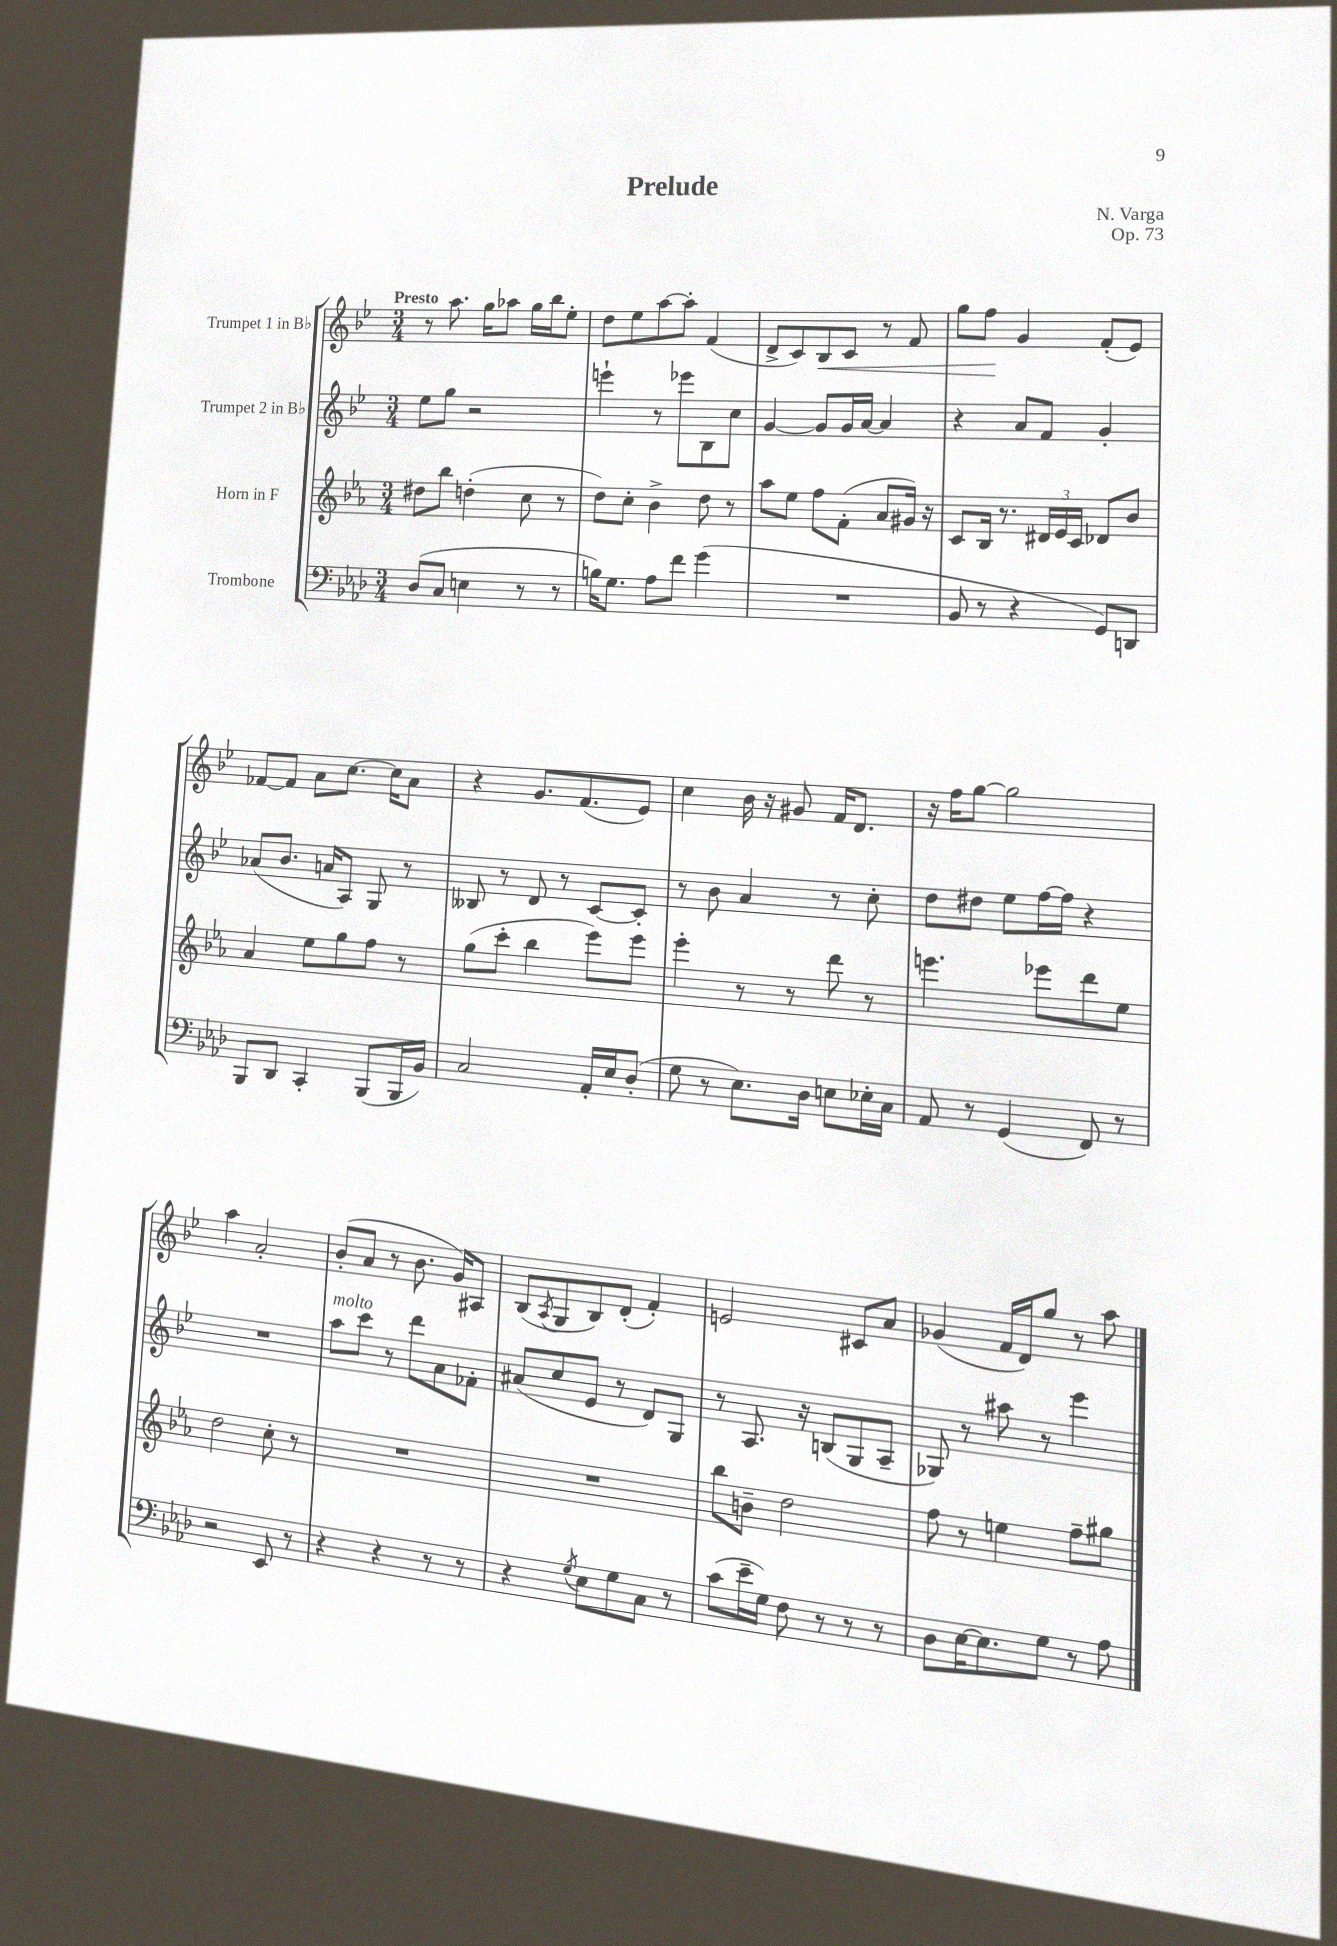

**kern	**kern	**kern	**kern
*staff4	*staff3	*staff2	*staff1
*clefF4	*clefG2	*clefG2	*clefG2
*k[b-e-a-d-]	*k[b-e-a-]	*k[b-e-]	*k[b-e-]
*M3/4	*M3/4	*M3/4	*M3/4
(8D-	8dd#	8ee-	8r
8C	8bb-	8gg	8.aa
4E	(4dd'	2r	.
.	.	.	16gg
.	.	.	8aa-
8r	8cc	.	16gg
.	.	.	16bb-
8r	8r	.	8ee-'
=	=	=	=
16B)	8dd)	4eee`	8dd
8.G	.	.	.
.	8cc'	.	8ee-
8A-	4b-^	8r	[8aa
8f	.	8eee-	8aa']
(4g	8dd	8B-	(4f
.	8r	8cc	.
=	=	=	=
2.r	8aa-	[4g	8d^
.	8ee-	.	8c)
.	8ff	8g]	8B-
.	(8f'	16g	8c
.	.	[16a	.
.	8a-	4a]	8r
.	16g#)	.	8f
.	16r	.	.
=	=	=	=
8BB-	8c	4r	8gg
8r	16B-	.	8ff
.	8.r	.	.
4r	.	8a	4g
.	24d#	8f	.
.	24e-	.	.
.	24c	.	.
8GG)	8d-	4g'	(8f'
8DD	8b-	.	8e-)
=	=	=	=
8BBB-	4a-	(8a-	[8f-
8DD-	.	8.b-	8f-]
4CC'	8ee-	.	8a
.	.	16a	.
.	8gg	8A)	[8.cc
(8BBB-	8ff	8G	.
.	.	.	16cc]
16BBB-	8r	8r	8a
16BB-)	.	.	.
=	=	=	=
2C	(8gg	8B--	4r
.	8ccc'	8r	.
.	4bb-	8d	8.g
.	.	8r	.
.	.	.	(8.f
16AA-'	8eee-)	[8c	.
16E-	.	.	.
(8D-'	8eee-	8c']	8e-)
=	=	=	=
8G	4eee-'	8r	4cc
8r	.	8b-	.
8.E-)	8r	4a	16b-
.	.	.	16r
.	8r	.	8g#
16D-	.	.	.
8E	8ddd	8r	16f
.	.	.	8.d
16E-'	8r	8cc'	.
16C	.	.	.
=	=	=	=
8AA-	4.eee	8dd	16r
.	.	.	16ff
8r	.	8dd#	[8gg
(4GG	.	8ee-	2gg]
.	8eee-	[16ff	.
.	.	16ff]	.
8FF)	8ddd	4r	.
8r	8ee-	.	.
=	=	=	=
2r	2dd	2.r	4aa
.	.	.	2a'
8EE-	8cc'	.	.
8r	8r	.	.
=	=	=	=
4r	2.r	8aa	(8b-'
.	.	8ccc	8a
4r	.	8r	8r
.	.	8ddd	8.b-
8r	.	8a	.
.	.	.	16g)
8r	.	8f-'	8A#
=	=	=	=
4r	2.r	(8a#	(8B-
.	.	.	8qA
.	.	8cc	8G
8qG	.	.	.
8E-	.	8e-	8B-)
8G	.	8r	(8d'
8C	.	8d)	4f')
8r	.	8G	.
=	=	=	=
(8c	8bb-	8r	2e
16e-~	8b~	8.A	.
16G)	.	.	.
8F	2dd	.	.
.	.	16r	.
8r	.	(8B	.
8r	.	8G	8c#
8r	.	8A~	8a
=	=	=	=
8D-	8ff	8G-)	(4g-
[16E-	8r	8r	.
8.E-]	.	.	.
.	4ee	8aa#	16f
.	.	.	16d)
8G	.	8r	8gg
8r	8ff~	4eee-	8r
8A-	8gg#	.	8aa
==	==	==	==
*-	*-	*-	*-
